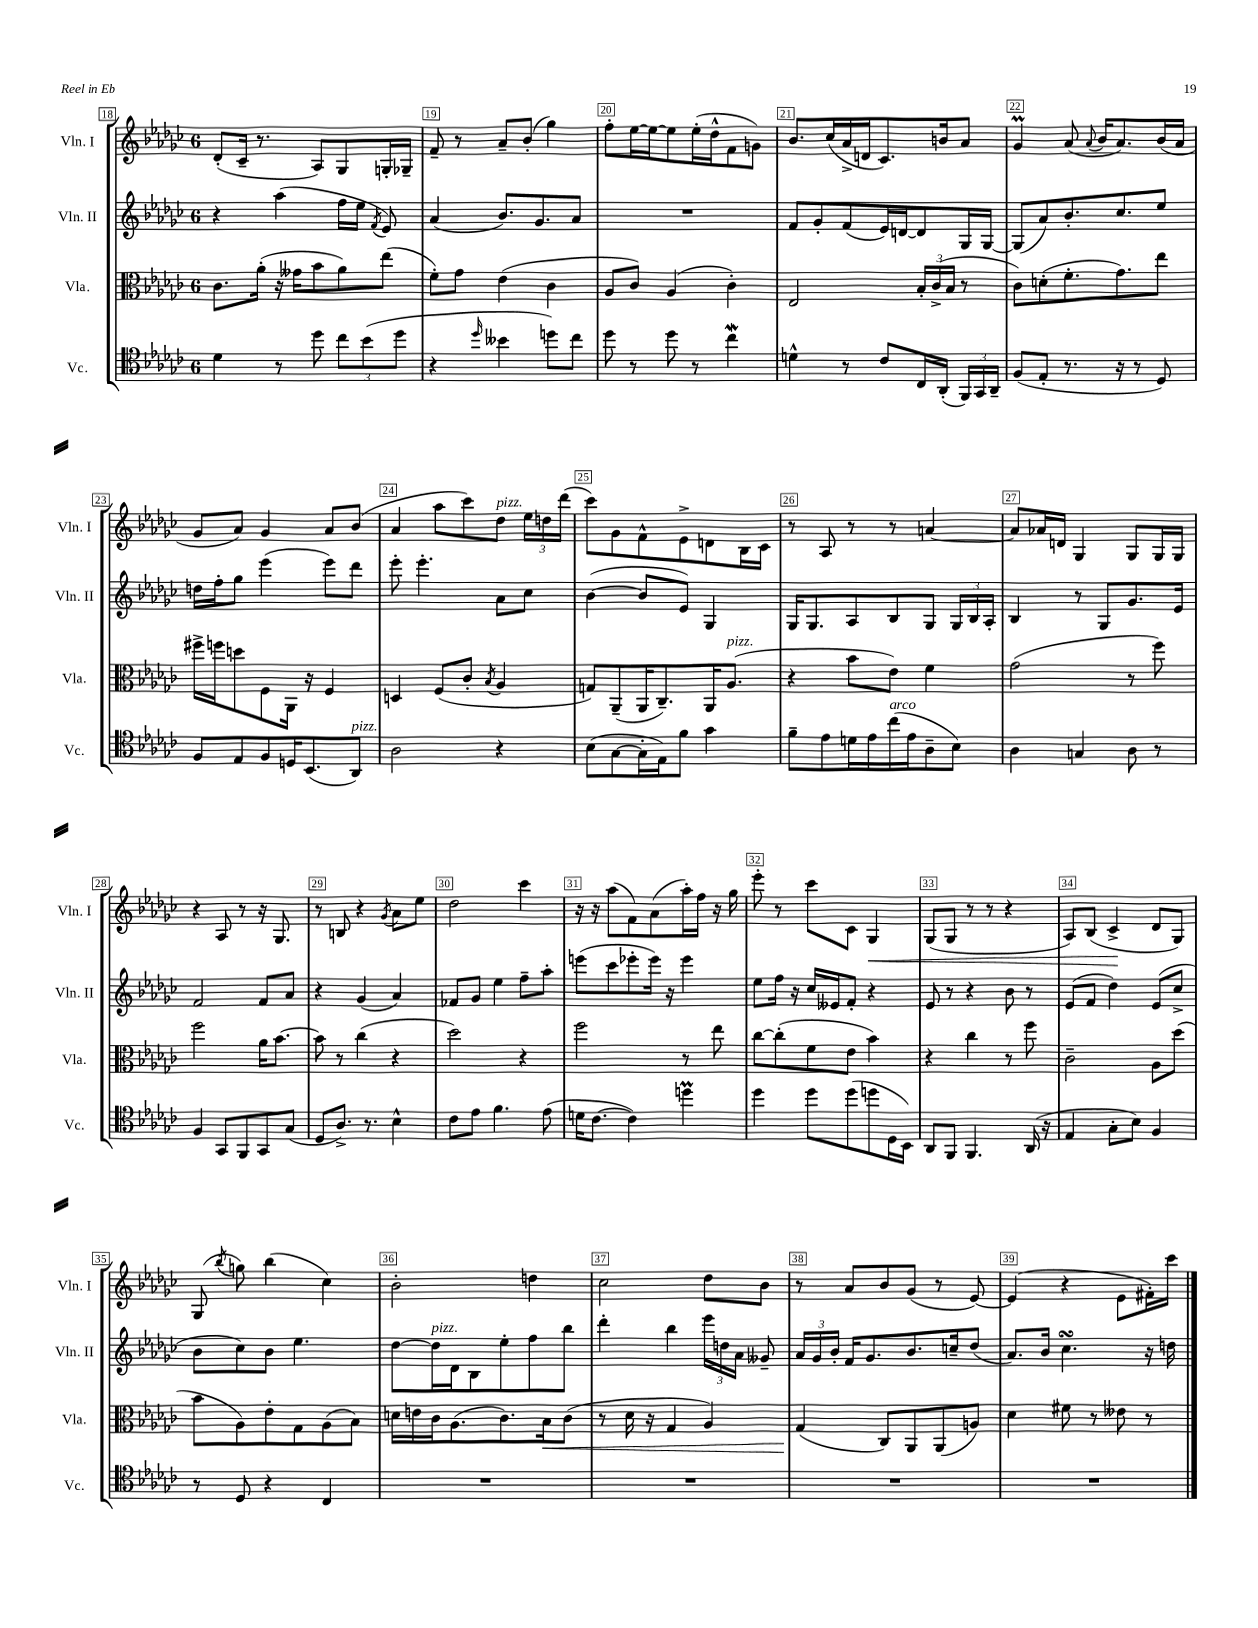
<<
\new StaffGroup <<
\new Staff = "s0" \with { instrumentName = "Vln. I" shortInstrumentName = "Vln. I" } {
    \clef treble \key ges \major \once \override Staff.TimeSignature.style = #'single-digit \time 6/8
    \autoBeamOff des'8[-.( ces'16]-- r8. aes8[) ges8 g16-. ges16]-- |
    f'8-- r8 aes'8[-- bes'8]-.( ges''4) |
    f''8[-. ees''16~ ees''16~ ees''8 ees''16-.( des''16-^ f'8 g'8]) |
    bes'8.[ ces''16( aes'16-> d'16 ces'8.) b'16 aes'8] |
    ges'4\prall aes'8( \appoggiatura { aes'8 } bes'16[ aes'8.) bes'16( aes'16] |
    ges'8[ aes'8]) ges'4 aes'8[ bes'8]( |
    aes'4 aes''8[ ces'''8) des''8]^\markup { \italic "pizz." } \tuplet 3/2 { ees''16[ d''16 des'''16]( } |
    ces'''8[) ges'8 f'8-^ ees'8-> d'8 bes16 ces'16] |
    r8 aes8 r8 r8 a'4~ |
    a'8[ aes'16 d'16] ges4 ges8[ ges16 ges16] |
    r4 aes8 r8 r16 ges8. |
    r8 b8 r4 \acciaccatura { ges'8 } aes'8[ ees''8] |
    des''2 ces'''4 |
    r16 r16 aes''8[( f'8) aes'8( aes''16-.) f''16] r16 ges''16 |
    ees'''8-. r8 ces'''8[ ces'8] ges4\< |
    ges8[( ges8] r8 r8 r4 |
    aes8[) bes8]( ces'4->\! des'8[ ges8]) |
    ges8( \acciaccatura { bes''8 } g''8) bes''4( ces''4) |
    bes'2-. d''4 |
    ces''2 des''8[ bes'8] |
    r8 aes'8[ bes'8 ges'8]( r8 ees'8~) |
    ees'4( r4 ees'8[ fis'16-.) ces'''16] \bar "|." |
}
\new Staff = "s1" \with { instrumentName = "Vln. II" shortInstrumentName = "Vln. II" } {
    \clef treble \key ges \major \once \override Staff.TimeSignature.style = #'single-digit \time 6/8
    \autoBeamOff r4 aes''4( f''16[ ees''16] \acciaccatura { f'8 } ees'8) |
    aes'4( bes'8.[) ges'8. aes'8] |
    R2. |
    f'8[ ges'8-. f'8( ees'16) d'16~ d'8 ges16 ges16]~ |
    ges8[( aes'8) bes'8.-. ces''8. ees''8] |
    d''16[ f''16-. ges''8] ees'''4( ees'''8[) des'''8] |
    ees'''8-. ees'''4.-. aes'8[ ces''8] |
    bes'4~( bes'8[ ees'8]) ges4 |
    ges16[ ges8. aes8 bes8 ges8] \tuplet 3/2 { ges16[ bes16 aes16]-. } |
    bes4 r8 ges8[ ges'8. ees'16] |
    f'2 f'8[ aes'8] |
    r4 ges'4( aes'4) |
    fes'8[ ges'8] ees''4 f''8[-- aes''8]-. |
    e'''8[( ces'''8 ees'''8-. ees'''16]) r16 ees'''4 |
    ees''8[ f''16] r16 ces''16[ eeses'16 f'8]-. r4 |
    ees'8 r8 r4 bes'8 r8 |
    ees'8[( f'8] des''4) ees'8[( ces''8]-> |
    bes'8[ ces''8) bes'8] ees''4. |
    des''8[~ des''16^\markup { \italic "pizz." } des'16 bes8 ees''8-. f''8 bes''8] |
    des'''4-. bes''4 \tuplet 3/2 { ees'''16[ d''16 aes'16] } geses'8-- |
    \tuplet 3/2 { aes'16[ ges'16 bes'16]-. } f'16[ ges'8. bes'8. c''16-- des''8]( |
    aes'8.[) bes'16] ces''4.\turn r16 d''16 \bar "|." |
}
\new Staff = "s2" \with { instrumentName = "Vla." shortInstrumentName = "Vla." } {
    \clef alto \key ges \major \once \override Staff.TimeSignature.style = #'single-digit \time 6/8
    \autoBeamOff ces'8.[ aes'16]-.( r16 geses'16[ bes'8 aes'8) ees''8]( |
    f'8[-.) ges'8] ees'4( ces'4 |
    aes8[ ces'8]) aes4( ces'4-.) |
    ees2 \tuplet 3/2 { bes16[-. ces'16->( bes16] } r8 |
    ces'8[) d'8-.( f'8.-. ges'8.) ees''8] |
    fis''16[-> f''16 d''8 f8 aes,16] r16 f4 |
    d4 f8[( ces'8]-. \acciaccatura { bes8 } aes4 |
    g8[) aes,8--( aes,16 ces8.--) aes,16 aes8.]^\markup { \italic "pizz." }( |
    r4 bes'8[ ees'8]) f'4 |
    ges'2( r8 f''8) |
    f''2 aes'16[ bes'8.]~ |
    bes'8 r8 ces''4( r4 |
    des''2) r4 |
    f''2 r8 ees''8 |
    ces''8[~ ces''8-.( f'8 ees'8] bes'4) |
    r4 ces''4 r8 f''8 |
    ces'2-- aes8[ des''8]( |
    bes'8[ aes8) ees'8-. ges8 aes8( bes8]) |
    d'16[ e'16 ces'16 aes8.( ces'8.) bes16\< ces'8]( |
    r8 des'16 r16 ges4 aes4) |
    ges4\!( ces8[) aes,8 aes,8( a8]) |
    des'4 fis'8 r8 eeses'8 r8 \bar "|." |
}
\new Staff = "s3" \with { instrumentName = "Vc." shortInstrumentName = "Vc." } {
    \clef tenor \key ges \major \once \override Staff.TimeSignature.style = #'single-digit \time 6/8
    \autoBeamOff des'4 r8 des''8 \tuplet 3/2 { ces''8[ bes'8( des''8] } |
    r4 \grace { des''16 } beses'4 d''8[) ces''8] |
    des''8 r8 des''8 r8 ces''4\mordent |
    d'4-^ r8 ces'8[ ces16 aes,16]-.( \tuplet 3/2 { f,16[) ges,16 aes,16]-- } |
    f8[( ees8]-. r8. r16 r8 des8) |
    f8[ ees8 f8 d16 bes,8.( aes,8]^\markup { \italic "pizz." }) |
    aes2 r4 |
    bes8[( ges8~ ges16-. ees16) f'8] ges'4 |
    f'8[-- ees'8 d'16 ees'16 ces''16^\markup { \italic "arco" }( ees'16 aes8-- bes8]) |
    aes4 g4 aes8 r8 |
    f4 ges,8[ f,8 ges,8 ges8]( |
    des8[ aes8.]->) r8. bes4-^ |
    ces'8[ ees'8] f'4. ees'8( |
    d'16[ ces'8.]~ ces'4) d''4\prall |
    des''4 des''8[ des''8( d''8 des16 bes,16]) |
    aes,8[ f,8] f,4. aes,16( r16 |
    ees4 ges8[-. bes8]) f4 |
    r8 des8 r4 ces4 |
    R2. |
    R2. |
    R2. |
    R2. \bar "|." |
}
>>
>>
\layout { \context { \Score currentBarNumber = #18 \override BarNumber.break-visibility = ##(#f #t #t) barNumberVisibility = #all-bar-numbers-visible \override BarNumber.stencil = #(make-stencil-boxer 0.1 0.3 ly:text-interface::print) } }
